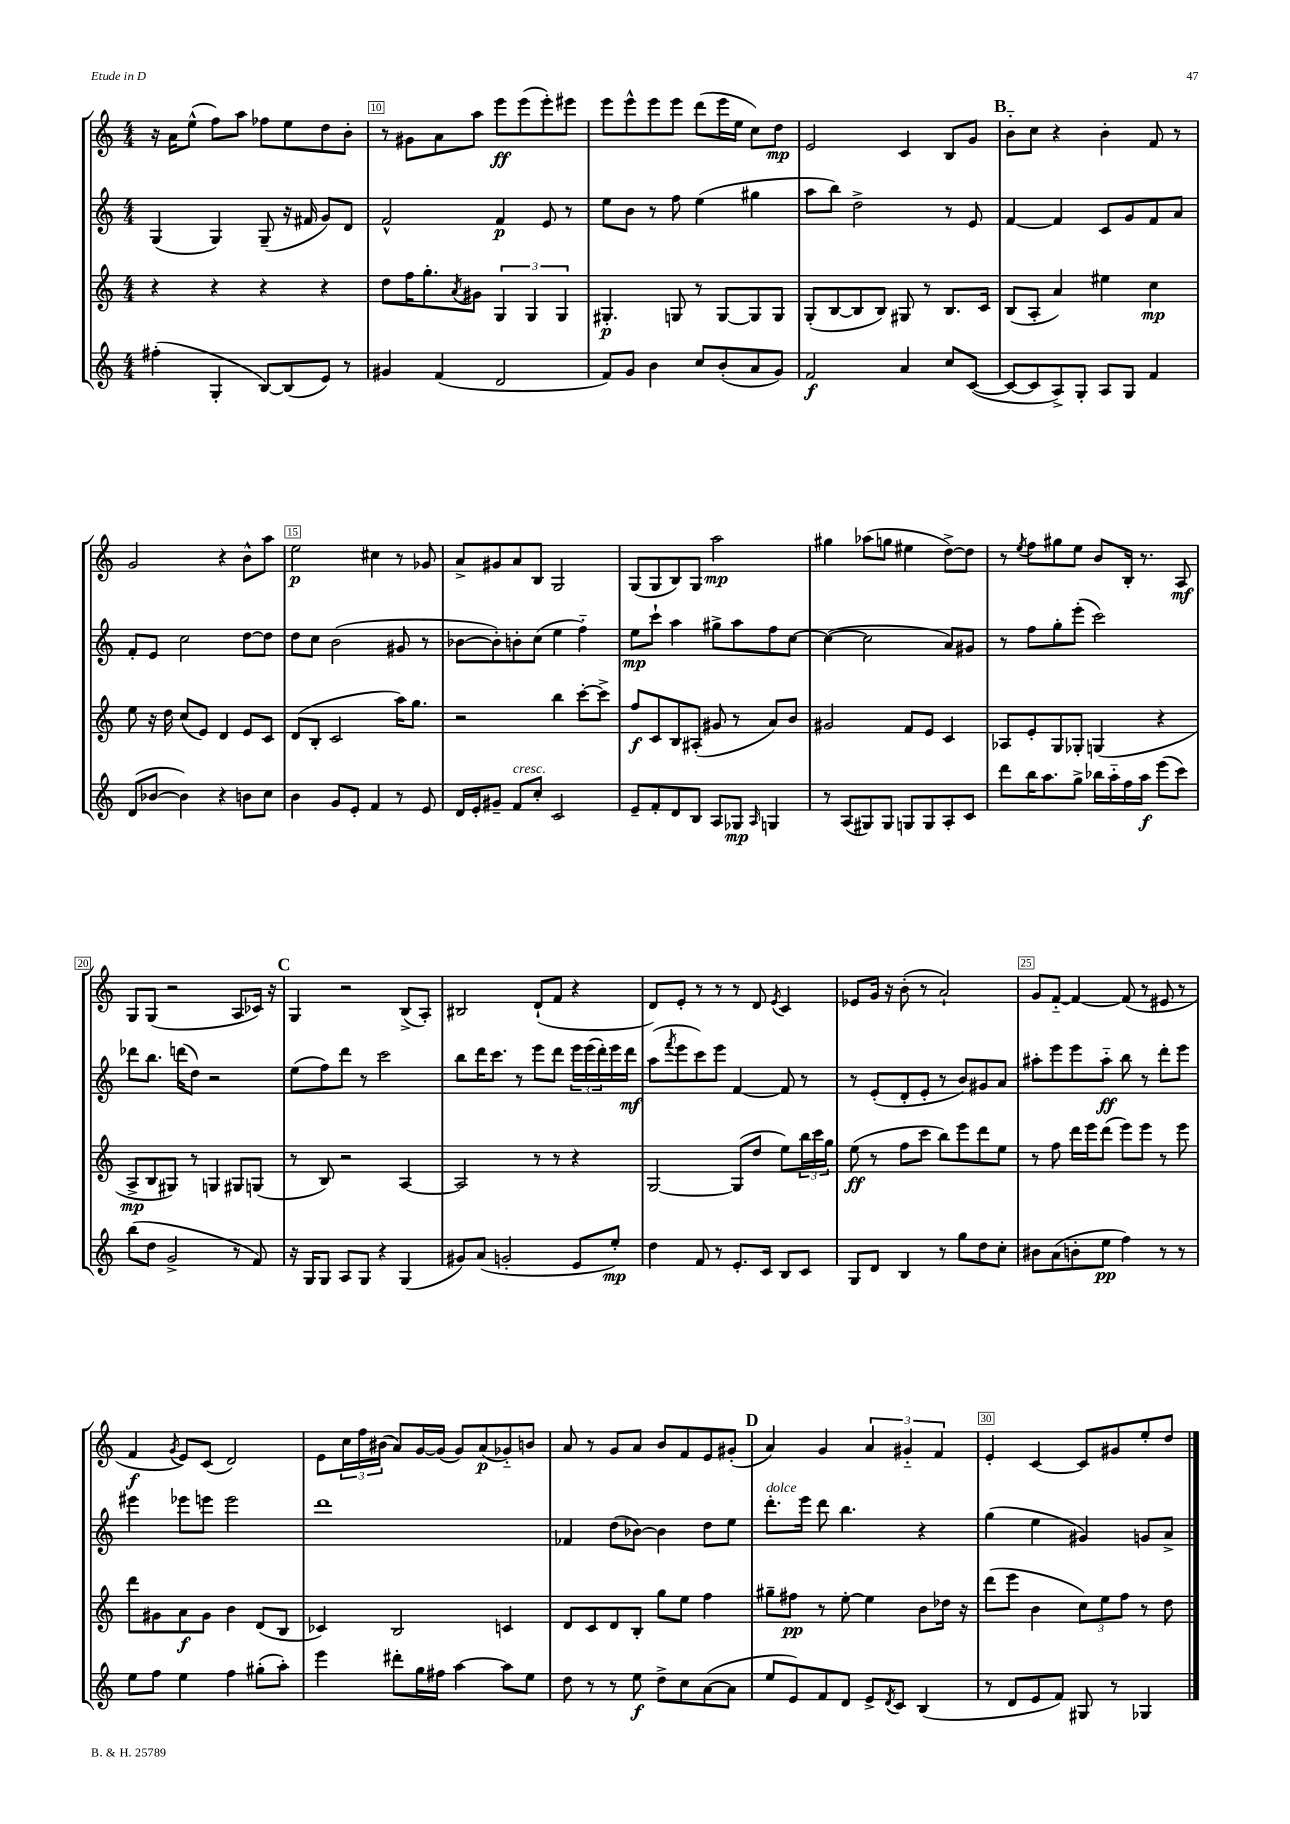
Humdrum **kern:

**kern	**dynam	**kern	**dynam	**kern	**dynam	**kern	**dynam
*part4	*part4	*part3	*part3	*part2	*part2	*part1	*part1
*staff4	*staff4	*staff3	*staff3	*staff2	*staff2	*staff1	*staff1
*clefG2	*	*clefG2	*	*clefG2	*	*clefG2	*
*k[]	*	*k[]	*	*k[]	*	*k[]	*
*M4/4	*	*M4/4	*	*M4/4	*	*M4/4	*
=9	=9	=9	=9	=9	=9	=9	=9
(4ff#X'\	.	4r	.	(4G/	.	16r	.
.	.	.	.	.	.	16a\KL	.
.	.	.	.	.	.	(8ee^^\J	.
4G'/	.	4r	.	4G/)	.	8ff\L)	.
.	.	.	.	.	.	8aa\J	.
[8B/L)	.	4r	.	(8G~/	.	8ff-X\L	.
(8B/]	.	.	.	16r	.	8ee\	.
.	.	.	.	16f#X/	.	.	.
8e/J)	.	4r	.	8g/L)	.	8dd\	.
8r	.	.	.	8d/J	.	8b'\J	.
=10	=10	=10	=10	=10	=10	=10	=10
4g#X/	.	8dd\L	.	2f^^/	.	8r	.
.	.	16ff\K	.	.	.	8g#X\L	.
.	.	8.gg'\	.	.	.	.	.
(4f/	.	.	.	.	.	8a\	.
.	.	8qa/	.	.	.	.	.
.	.	8g#X\J	.	.	.	8aa\J	.
2d/	.	6G/	.	4f/	p	8eee\L	ff
.	.	.	.	.	.	(8eee\	.
.	.	6G/	.	.	.	.	.
.	.	.	.	8e/	.	8eee'\)	.
.	.	6G/	.	.	.	.	.
.	.	.	.	8r	.	8eee#X\J	.
=11	=11	=11	=11	=11	=11	=11	=11
8f/L)	.	4.G#X'/	p	8ee\L	.	8eee\L	.
8g/J	.	.	.	8b\J	.	8eee^^\	.
4b\	.	.	.	8r	.	8eee\	.
.	.	8Gn/	.	8ff\	.	8eee\J	.
8cc/L	.	8r	.	(4ee\	.	(8ddd\L	.
(8b'/	.	[8G/L	.	.	.	16eee\L	.
.	.	.	.	.	.	16ee\JJ	.
8a/	.	8G/]	.	4gg#X\	.	8cc\L)	.
8g/J)	.	8G/J	.	.	.	8dd\J	mp
=12	=12	=12	=12	=12	=12	=12	=12
2f/	f	(8G'/L	.	8aa\L	.	2e/	.
.	.	[8B/	.	8bb\J)	.	.	.
.	.	8B/]	.	2dd^\	.	.	.
.	.	8B/J)	.	.	.	.	.
4a/	.	8G#X/	.	.	.	4c/	.
.	.	8r	.	.	.	.	.
8cc/L	.	8.B/L	.	8r	.	8B/L	.
([8c/J	.	.	.	8e/	.	8g/J	.
.	.	16c/Jk	.	.	.	.	.
!!LO:REH:place=s1:t=B
=13	=13	=13	=13	=13	=13	=13	=13
8c/L_	.	(8B/L	.	[4f/	.	8b\L	.
8c/]	.	8A'/J	.	.	.	8cc\J	.
8A^/)	.	4a/)	.	4f/]	.	4r	.
8G'/J	.	.	.	.	.	.	.
8A/L	.	4ee#X\	.	8c/L	.	4b'\	.
8G/J	.	.	.	8g/	.	.	.
4f/	.	4cc\	mp	8f/	.	8f/	.
.	.	.	.	8a/J	.	8r	.
!!LO:LB:g=z
=14	=14	=14	=14	=14	=14	=14	=14
(8d/L	.	8ee\	.	8f'/L	.	2g/	.
[8b-X/J	.	16r	.	8e/J	.	.	.
.	.	16dd\	.	.	.	.	.
4b-\])	.	(8cc/L	.	2cc\	.	.	.
.	.	8e/J)	.	.	.	.	.
4r	.	4d/	.	.	.	4r	.
8bn\L	.	8e/L	.	[8dd\L	.	8b^^\L	.
8cc\J	.	8c/J	.	8dd\J]	.	8aa\J	.
=15	=15	=15	=15	=15	=15	=15	=15
4b\	.	(8d/L	.	8dd\L	.	2ee\	p
.	.	8B'/J	.	8cc\J	.	.	.
8g/L	.	2c/	.	(2b\	.	.	.
8e'/J	.	.	.	.	.	.	.
4f/	.	.	.	.	.	4cc#X\	.
8r	.	16aa\KL)	.	8g#X/	.	8r	.
.	.	8.gg\J	.	.	.	.	.
8e/	.	.	.	8r	.	8g-X/	.
=16	=16	=16	=16	=16	=16	=16	=16
16d/LL	.	2r	.	[8b-X\L	.	8a^/L	.
16e'/J	.	.	.	.	.	.	.
8g#X~/J	.	.	.	8b-'\])	.	8g#X/	.
!LO:TX:a:i:t=cresc.	!	!	!	!	!	!	!
8f/L	.	.	.	8bn'\	.	8a/	.
8cc'/J	.	.	.	(8cc\J	.	8B/J	.
2c/	.	4bb\	.	4ee\	.	2G/	.
.	.	[8ccc'\L	.	4ff\)	.	.	.
.	.	8ccc^\J]	.	.	.	.	.
=17	=17	=17	=17	=17	=17	=17	=17
8e~/L	.	8ff/L	f	8ee\L	mp	(8G/L	.
8f'/	.	8c/	.	8ccc`\J	.	8G/	.
8d/	.	8B/	.	4aa\	.	8B/)	.
8B/J	.	(8A#X'/J	.	.	.	8G/J	.
8A/L	.	8g#X/	.	8gg#X^\L	.	2aa\	mp
8G-X/J	mp	8r	.	8aa\	.	.	.
16qqA/	.	.	.	.	.	.	.
4Gn/	.	8a/L)	.	8ff\	.	.	.
.	.	8b/J	.	[8cc\J	.	.	.
=18	=18	=18	=18	=18	=18	=18	=18
8r	.	2g#X/	.	(4cc\_	.	4gg#X\	.
(8A/L	.	.	.	.	.	.	.
8G#X/)	.	.	.	2cc\]	.	(8aa-X\L	.
8G#/J	.	.	.	.	.	8ggn\J	.
8Gn/L	.	8f/L	.	.	.	4ee#X\	.
8G/	.	8e/J	.	.	.	.	.
8A'/	.	4c/	.	8a/L)	.	[8dd^\L)	.
8c/J	.	.	.	8g#X/J	.	8dd\J]	.
=19	=19	=19	=19	=19	=19	=19	=19
8ddd\L	.	8A-X/L	.	8r	.	8r	.
.	.	.	.	.	.	8qee/	.
16bb\K	.	8e'/	.	8ff\L	.	8ff\L	.
8.aa\	.	.	.	.	.	.	.
.	.	8G/	.	8gg'\	.	8gg#X\	.
8gg^\J	.	8G-X'/J	.	(8eee'\J	.	8ee\J	.
16bb-X\LL	.	(4Gn/	.	2ccc\)	.	8b/L	.
16aa\	.	.	.	.	.	.	.
16ff\	.	.	.	.	.	16B'/Jk	.
16aa\JJ	f	.	.	.	.	8.r	.
(8eee\L	.	4r	.	.	.	.	.
8ccc\J)	.	.	.	.	.	8A/	mf
!!LO:LB:g=z
=20	=20	=20	=20	=20	=20	=20	=20
(8bb\L	.	8A^/L	mp	8ddd-X\L	.	8G/L	.
8dd\J	.	8B/	.	8.bb\J	.	(8G/J	.
2g^/	.	8G#X/J)	.	.	.	2r	.
.	.	.	.	(16dddn\KL	.	.	.
.	.	8r	.	8dd\J)	.	.	.
.	.	4Gn/	.	2r	.	.	.
8r	.	8G#X/L	.	.	.	8A/L	.
8f/)	.	(8Gn/J	.	.	.	16c-X/Jk)	.
.	.	.	.	.	.	16r	.
!!LO:REH:place=s1:t=C
=21	=21	=21	=21	=21	=21	=21	=21
16r	.	8r	.	(8ee\L	.	4G/	.
16G/KL	.	.	.	.	.	.	.
8G/J	.	8B/)	.	8ff\)	.	.	.
8A/L	.	2r	.	8ddd\J	.	2r	.
8G/J	.	.	.	8r	.	.	.
4r	.	.	.	2ccc\	.	.	.
(4G/	.	[4A/	.	.	.	(8B^/L	.
.	.	.	.	.	.	8A'/J)	.
=22	=22	=22	=22	=22	=22	=22	=22
8g#X/L)	.	2A/]	.	8bb\L	.	2B#X/	.
(8a/J	.	.	.	16ddd\K	.	.	.
.	.	.	.	8.ccc\J	.	.	.
2gn'/	.	.	.	.	.	.	.
.	.	.	.	8r	.	.	.
.	.	8r	.	8eee\L	.	(8d`/L	.
.	.	8r	.	8ddd\J	.	8f/J	.
8e/L	.	4r	.	24eee\LL	.	4r	.
.	.	.	.	(24eee\	.	.	.
.	.	.	.	24ddd'\)	.	.	.
8ee'/J)	mp	.	.	16eee\	.	.	.
.	.	.	.	16ddd\JJ	mf	.	.
=23	=23	=23	=23	=23	=23	=23	=23
4dd\	.	[2G/	.	(8aa\L	.	8d/L)	.
.	.	.	.	8qfff/	.	.	.
.	.	.	.	8eee\	.	8e'/J	.
8f/	.	.	.	8ccc\)	.	8r	.
8r	.	.	.	8eee\J	.	8r	.
8.e'/L	.	(8G/L]	.	[4f/	.	8r	.
.	.	8dd/J	.	.	.	8d/	.
16c/Jk	.	.	.	.	.	.	.
.	.	.	.	.	.	8qe/	.
8B/L	.	8ee\L)	.	8f/]	.	4c/	.
8c/J	.	24bb\L	.	8r	.	.	.
.	.	24ccc\	.	.	.	.	.
.	.	24gg\JJ	.	.	.	.	.
=24	=24	=24	=24	=24	=24	=24	=24
8G/L	.	(8ee\	ff	8r	.	8e-X/L	.
8d/J	.	8r	.	(8e'/L	.	16g/Jk	.
.	.	.	.	.	.	16r	.
4B/	.	8ff\L	.	8d'/	.	(8b'\	.
.	.	8ccc\J	.	8e'/J	.	8r	.
8r	.	8bb\L)	.	8r	.	2a`/)	.
8gg\L	.	8eee\	.	8b/L)	.	.	.
8dd\	.	8ddd\	.	8g#X/	.	.	.
8cc'\J	.	8ee\J	.	8a/J	.	.	.
=25	=25	=25	=25	=25	=25	=25	=25
8b#X\L	.	8r	.	8aa#X'\L	.	8g/L	.
(8a\	.	8ff\	.	8eee\	.	[8f/J	.
8bn'\	.	16ddd\LL	.	8eee\	.	4f/_	.
.	.	16eee\J	.	.	.	.	.
8ee\J	pp	(8ddd\J	.	8aa#\J	ff	.	.
4ff\)	.	8eee\L)	.	8bb\	.	(8f/]	.
.	.	8eee\J	.	8r	.	8r	.
8r	.	8r	.	8ddd'\L	.	8e#X/	.
8r	.	8eee\	.	8eee\J	.	8r	.
!!LO:LB:g=z
=26	=26	=26	=26	=26	=26	=26	=26
8ee\L	.	8ddd\L	.	4eee#X\	.	4f/	f
8ff\J	.	8g#X\	.	.	.	.	.
.	.	.	.	.	.	8qg/	.
4ee\	.	8a\	f	8eee-X\L	.	8e/L)	.
.	.	8g#\J	.	8eeen\J	.	(8c/J	.
4ff\	.	4b\	.	2eee\	.	2d/)	.
(8gg#X'\L	.	(8d/L	.	.	.	.	.
8aa'\J)	.	8B/J	.	.	.	.	.
=27	=27	=27	=27	=27	=27	=27	=27
4eee\	.	4c-X/)	.	1ddd	.	8e\L	.
.	.	.	.	.	.	24cc\L	.
.	.	.	.	.	.	24ff\	.
.	.	.	.	.	.	(24b#X\JJ	.
8ddd#X'\L	.	2B/	.	.	.	8a/L)	.
16gg\L	.	.	.	.	.	[16g/L	.
16ff#X\JJ	.	.	.	.	.	(16g/JJ]	.
[4aa\	.	.	.	.	.	8g/L)	.
.	.	.	.	.	.	(8a/	p
8aa\L]	.	4cn/	.	.	.	8g-X/)	.
8ee\J	.	.	.	.	.	8bn/J	.
=28	=28	=28	=28	=28	=28	=28	=28
8dd\	.	8d/L	.	4f-X/	.	8a/	.
8r	.	8c/	.	.	.	8r	.
8r	.	8d/	.	(8dd\L	.	8g/L	.
8ee\	f	8B'/J	.	[8b-X\J)	.	8a/J	.
8dd^\L	.	8gg\L	.	4b-\]	.	8b/L	.
8cc\	.	8ee\J	.	.	.	8f/	.
([8a\	.	4ff\	.	8dd\L	.	8e/	.
8a\J]	.	.	.	8ee\J	.	(8g#X'/J	.
!!LO:REH:place=s1:t=D
=29	=29	=29	=29	=29	=29	=29	=29
!	!	!	!	!LO:TX:a:i:t=dolce	!	!	!
8ee/L	.	8gg#X~\L	.	8.ddd'\L	.	4a/)	.
8e/)	.	8ff#X\J	pp	.	.	.	.
.	.	.	.	16eee\Jk	.	.	.
8f/	.	8r	.	8ddd\	.	4g/	.
8d/J	.	[8ee'\	.	4.bb\	.	.	.
8e^/L	.	4ee\]	.	.	.	6a/	.
8qd/	.	.	.	.	.	.	.
8c/J	.	.	.	.	.	.	.
.	.	.	.	.	.	6g#X/	.
(4B/	.	8b\L	.	4r	.	.	.
.	.	.	.	.	.	6f/	.
.	.	16dd-X\Jk	.	.	.	.	.
.	.	16r	.	.	.	.	.
=30	=30	=30	=30	=30	=30	=30	=30
8r	.	(8ddd\L	.	(4gg\	.	4e'/	.
8d/L	.	8eee\J	.	.	.	.	.
8e/	.	4b\	.	4ee\	.	[4c/	.
8f/J)	.	.	.	.	.	.	.
8G#X/	.	12cc\L)	.	4g#X/)	.	8c/L]	.
.	.	12ee\	.	.	.	.	.
8r	.	.	.	.	.	8g#X/	.
.	.	12ff\J	.	.	.	.	.
4G-X/	.	8r	.	8gn/L	.	8ee'/	.
.	.	8dd\	.	8a^/J	.	8dd/J	.
==	==	==	==	==	==	==	==
*-	*-	*-	*-	*-	*-	*-	*-
